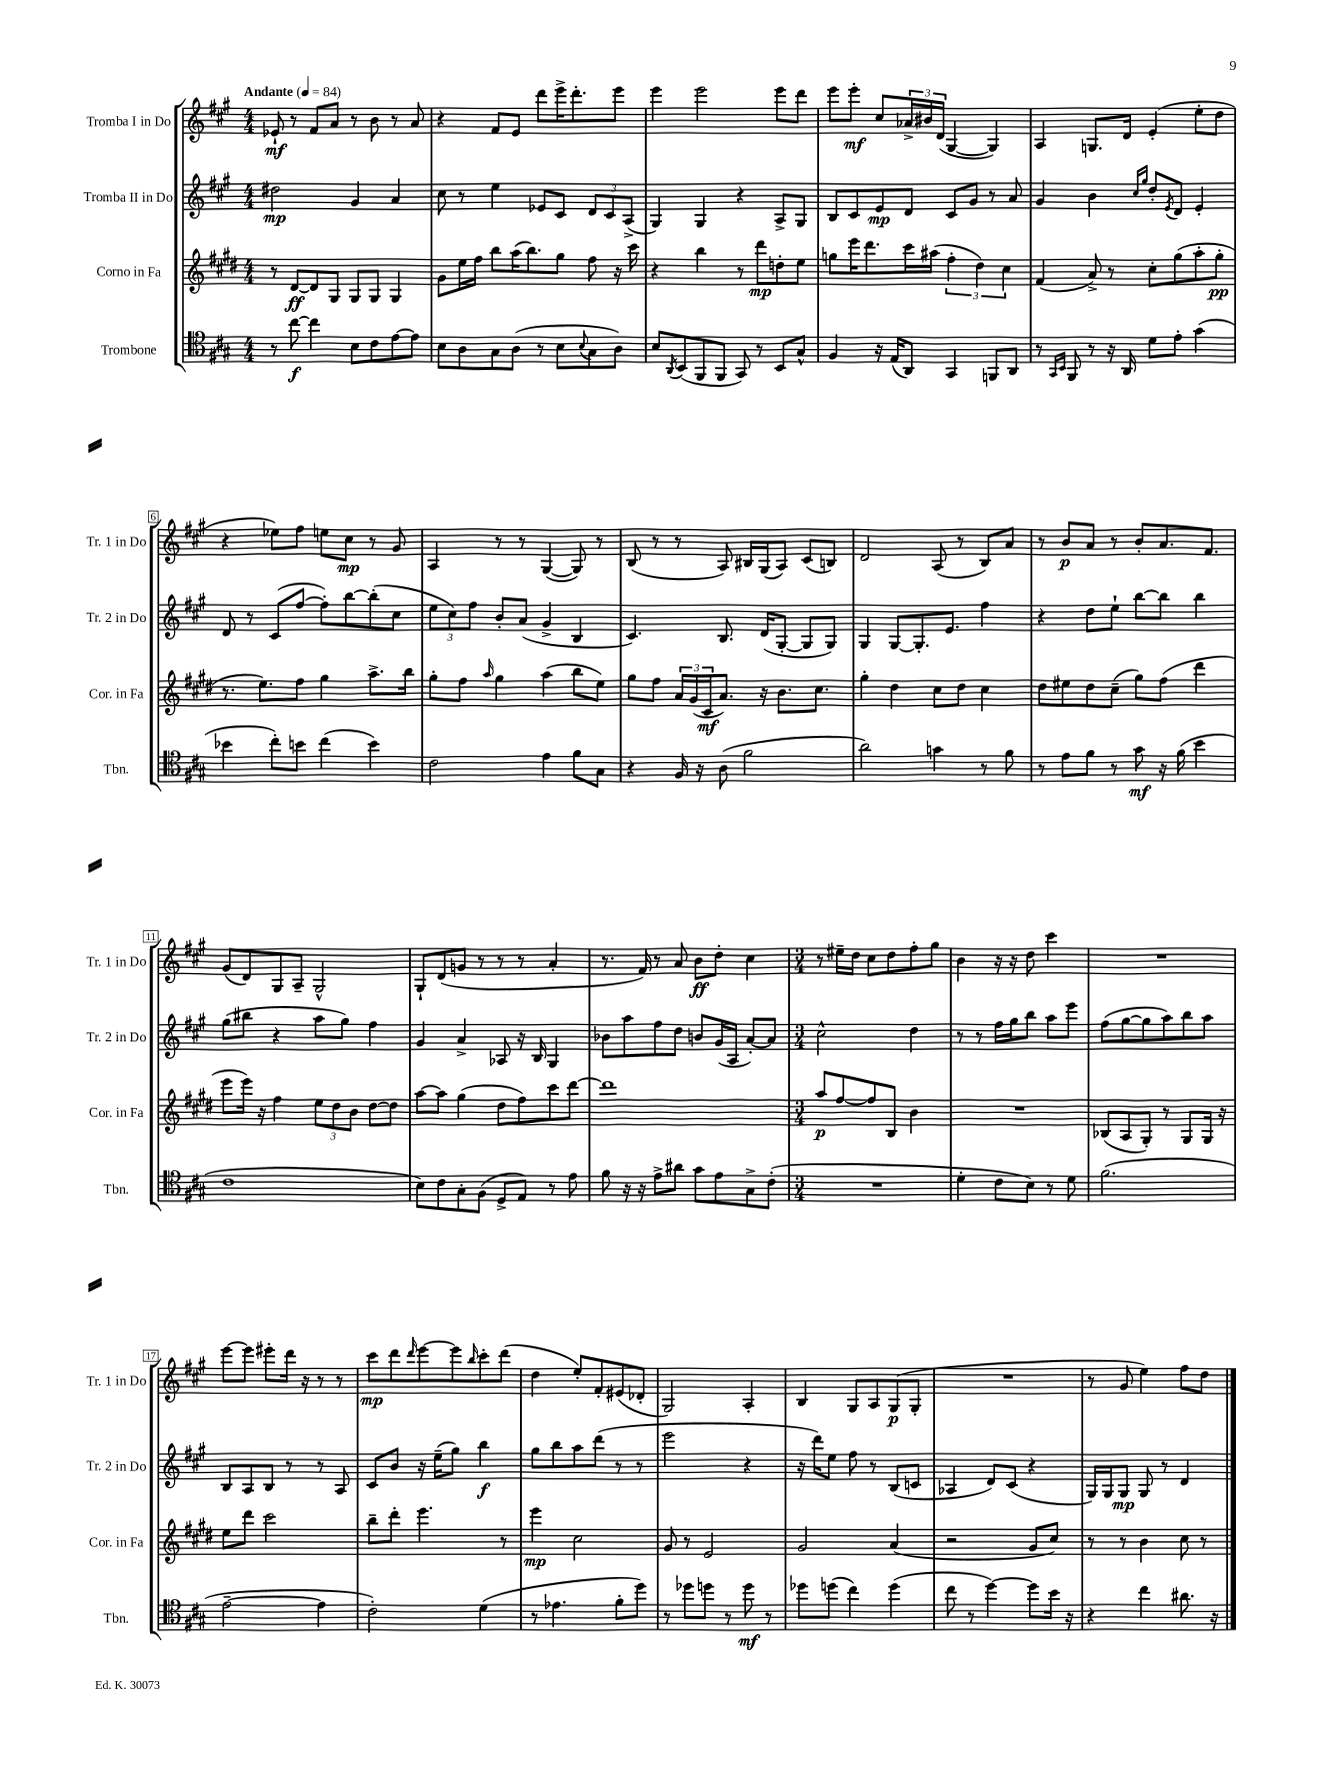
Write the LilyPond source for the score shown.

<<
\new StaffGroup <<
\new Staff = "s0" \with { instrumentName = "Tromba I in Do" shortInstrumentName = "Tr. 1 in Do" } {
    \clef treble \key a \major \numericTimeSignature \time 4/4 \tempo "Andante" 4 = 84
    ees'8-!\mf r8 fis'8 a'8 r8 b'8 r8 a'8 |
    r4 fis'8 e'8 d'''8 e'''16-> d'''8.-. e'''8 |
    e'''4 e'''2 e'''8 d'''8 |
    e'''8 e'''8-.\mf cis''8 \tuplet 3/2 { aes'16-> bis'16 d'16( } gis4~ gis4) |
    a4 g8. d'16 e'4-.( e''8-. d''8 |
    r4 ees''8) fis''8 e''8 cis''8\mp r8 gis'8 |
    a4 r8 r8 gis4~( gis8) r8 |
    b8( r8 r8 a8) bis16 gis16( a8) cis'8( b8) |
    d'2 a8( r8 b8) a'8 |
    r8 b'8\p a'8 r8 b'8-. a'8. fis'8. |
    gis'8( d'8) gis8 a8-- gis2-^ |
    gis8-! d'8( g'8 r8 r8 r8 a'4-. |
    r8. fis'16) r8 a'8 b'8\ff d''8-. cis''4 |
    \numericTimeSignature \time 3/4 r8 eis''16-- d''16 cis''8 d''8 fis''8-. gis''8 |
    b'4 r16 r16 d''8 cis'''4 |
    R2. |
    e'''8~ e'''8 eis'''8-. d'''16 r16 r8 r8 |
    cis'''8\mp d'''8 \grace { d'''16 } e'''8~ e'''8 \grace { b''16 } cis'''8-. d'''8( |
    d''4 e''8-.) fis'8-. eis'8( des'8-. |
    gis2) a4-. |
    b4 gis8 a8 gis8\p( gis8-. |
    R2. |
    r8 gis'8 e''4) fis''8 d''8 \bar "|." |
}
\new Staff = "s1" \with { instrumentName = "Tromba II in Do" shortInstrumentName = "Tr. 2 in Do" } {
    \clef treble \key a \major \numericTimeSignature \time 4/4
    dis''2\mp gis'4 a'4 |
    cis''8 r8 e''4 ees'8 cis'8 \tuplet 3/2 { d'8 cis'8 a8->( } |
    gis4) gis4 r4 a8-> gis8 |
    b8 cis'8 e'8\mp d'8 cis'8 gis'8 r8 a'8 |
    gis'4 b'4 \grace { cis''16 gis''16 } d''8-. \acciaccatura { e'8 } d'8 e'4-. |
    d'8 r8 cis'8( fis''8~ fis''8-.) b''8~ b''8-.( cis''8 |
    \tuplet 3/2 { e''8 cis''8) fis''8 } b'8-. a'8( gis'4-> b4 |
    cis'4.) b8. d'16( gis8~-. gis8 gis8) |
    gis4 gis8~ gis8.-. e'8. fis''4 |
    r4 d''8 e''8-! b''8~ b''8 b''4 |
    gis''8( bis''8 r4 a''8 gis''8) fis''4 |
    gis'4 a'4-> aes8 r16 b16 gis4 |
    bes'8 a''8 fis''8 d''8 b'8 gis'16( a16 a'8~-.) a'8 |
    \numericTimeSignature \time 3/4 cis''2-^ d''4 |
    r8 r8 fis''16 gis''16 b''8 a''8 e'''8 |
    fis''8( gis''8~ gis''8 a''8) b''8 a''8 |
    b8 a8 b8 r8 r8 a8 |
    cis'8 b'8 r16 e''16--( gis''8) b''4\f |
    gis''8 b''8 a''8 d'''8( r8 r8 |
    e'''2 r4 |
    r16 d'''16) e''8 fis''8 r8 b8( c'8 |
    aes4 d'8) cis'8( r4 |
    gis16) gis16 gis8\mp gis8 r8 d'4 \bar "|." |
}
\new Staff = "s2" \with { instrumentName = "Corno in Fa" shortInstrumentName = "Cor. in Fa" } {
    \clef treble \key e \major \numericTimeSignature \time 4/4
    r8 dis'8~\ff dis'8 gis8 gis8 gis8 gis4 |
    gis'8 e''16 fis''16 b''8 a''16( b''8.) gis''8 fis''8 r16 cis'''16 |
    r4 b''4 r8 dis'''8\mp d''8-. e''8 |
    g''8 e'''16 dis'''8. cis'''16 ais''16( \tuplet 3/2 { fis''4-. dis''4) cis''4 } |
    fis'4( a'8->) r8 cis''8-. gis''8( a''8-. gis''8-.\pp |
    r8. e''8.) fis''8 gis''4 a''8.-> b''16 |
    gis''8-. fis''8 \grace { a''16 } gis''4 a''4( b''8 e''8) |
    gis''8 fis''8 \tuplet 3/2 { a'16 gis'16( cis'16\mf } a'8.) r16 b'8. cis''8. |
    gis''4-. dis''4 cis''8 dis''8 cis''4 |
    dis''8 eis''8 dis''8 cis''8--( gis''8) fis''8( dis'''4 |
    e'''8 e'''16) r16 fis''4 \tuplet 3/2 { e''8 dis''8 b'8 } dis''8~ dis''8 |
    a''8~ a''8 gis''4( dis''8 fis''8) cis'''8 dis'''8~ |
    dis'''1 |
    \numericTimeSignature \time 3/4 a''8\p fis''8~ fis''8 b8 b'4 |
    R2. |
    bes8( a8 gis8-.) r8 gis8 gis16 r16 |
    e''8 dis'''8 cis'''2 |
    b''8-- dis'''8-. e'''4. r8 |
    e'''4\mp cis''2 |
    gis'8 r8 e'2 |
    gis'2 a'4( |
    r2 gis'8 cis''8) |
    r8 r8 b'4 cis''8 r8 \bar "|." |
}
\new Staff = "s3" \with { instrumentName = "Trombone" shortInstrumentName = "Tbn." } {
    \clef tenor \key a \major \numericTimeSignature \time 4/4
    r8 cis''8~\f cis''4 b8 cis'8 e'8~ e'8 |
    b8 a8 gis8 a8( r8 b8 \appoggiatura { b8 } gis8 a8) |
    b8 \acciaccatura { a,8 } b,8( fis,8 fis,8 gis,8) r8 b,8 gis8-^ |
    fis4 r16 e16( a,8) gis,4 f,8 a,8 |
    r8 \grace { gis,16 b,16 } fis,8 r8 r16 a,16 d'8 e'8-. gis'4( |
    bes'4 cis''8-.) b'8 cis''4( b'4) |
    cis'2 e'4 fis'8 gis8 |
    r4 fis16 r16 a8( fis'2 |
    a'2) g'4 r8 fis'8 |
    r8 e'8 fis'8 r8 gis'8\mf r16 fis'16( b'4 |
    cis'1 |
    b8) cis'8 gis8-. fis8( d8-> e8) r8 e'8 |
    fis'8 r16 r16 e'8-> ais'8 gis'8 e'8 gis8-> cis'8-.( |
    \numericTimeSignature \time 3/4 R2. |
    d'4-. cis'8 b8) r8 d'8 |
    fis'2.( |
    e'2~-- e'4 |
    cis'2-.) d'4( |
    r8 ees'4. fis'8-. d''8) |
    r8 des''8 d''8 r8 d''8\mf r8 |
    des''8 d''8( cis''4) d''4( |
    cis''8 r8 d''4~) d''8 b'16 r16 |
    r4 cis''4 ais'8. r16 \bar "|." |
}
>>
>>
\layout { \context { \Score \override BarNumber.stencil = #(make-stencil-boxer 0.1 0.3 ly:text-interface::print) } }
